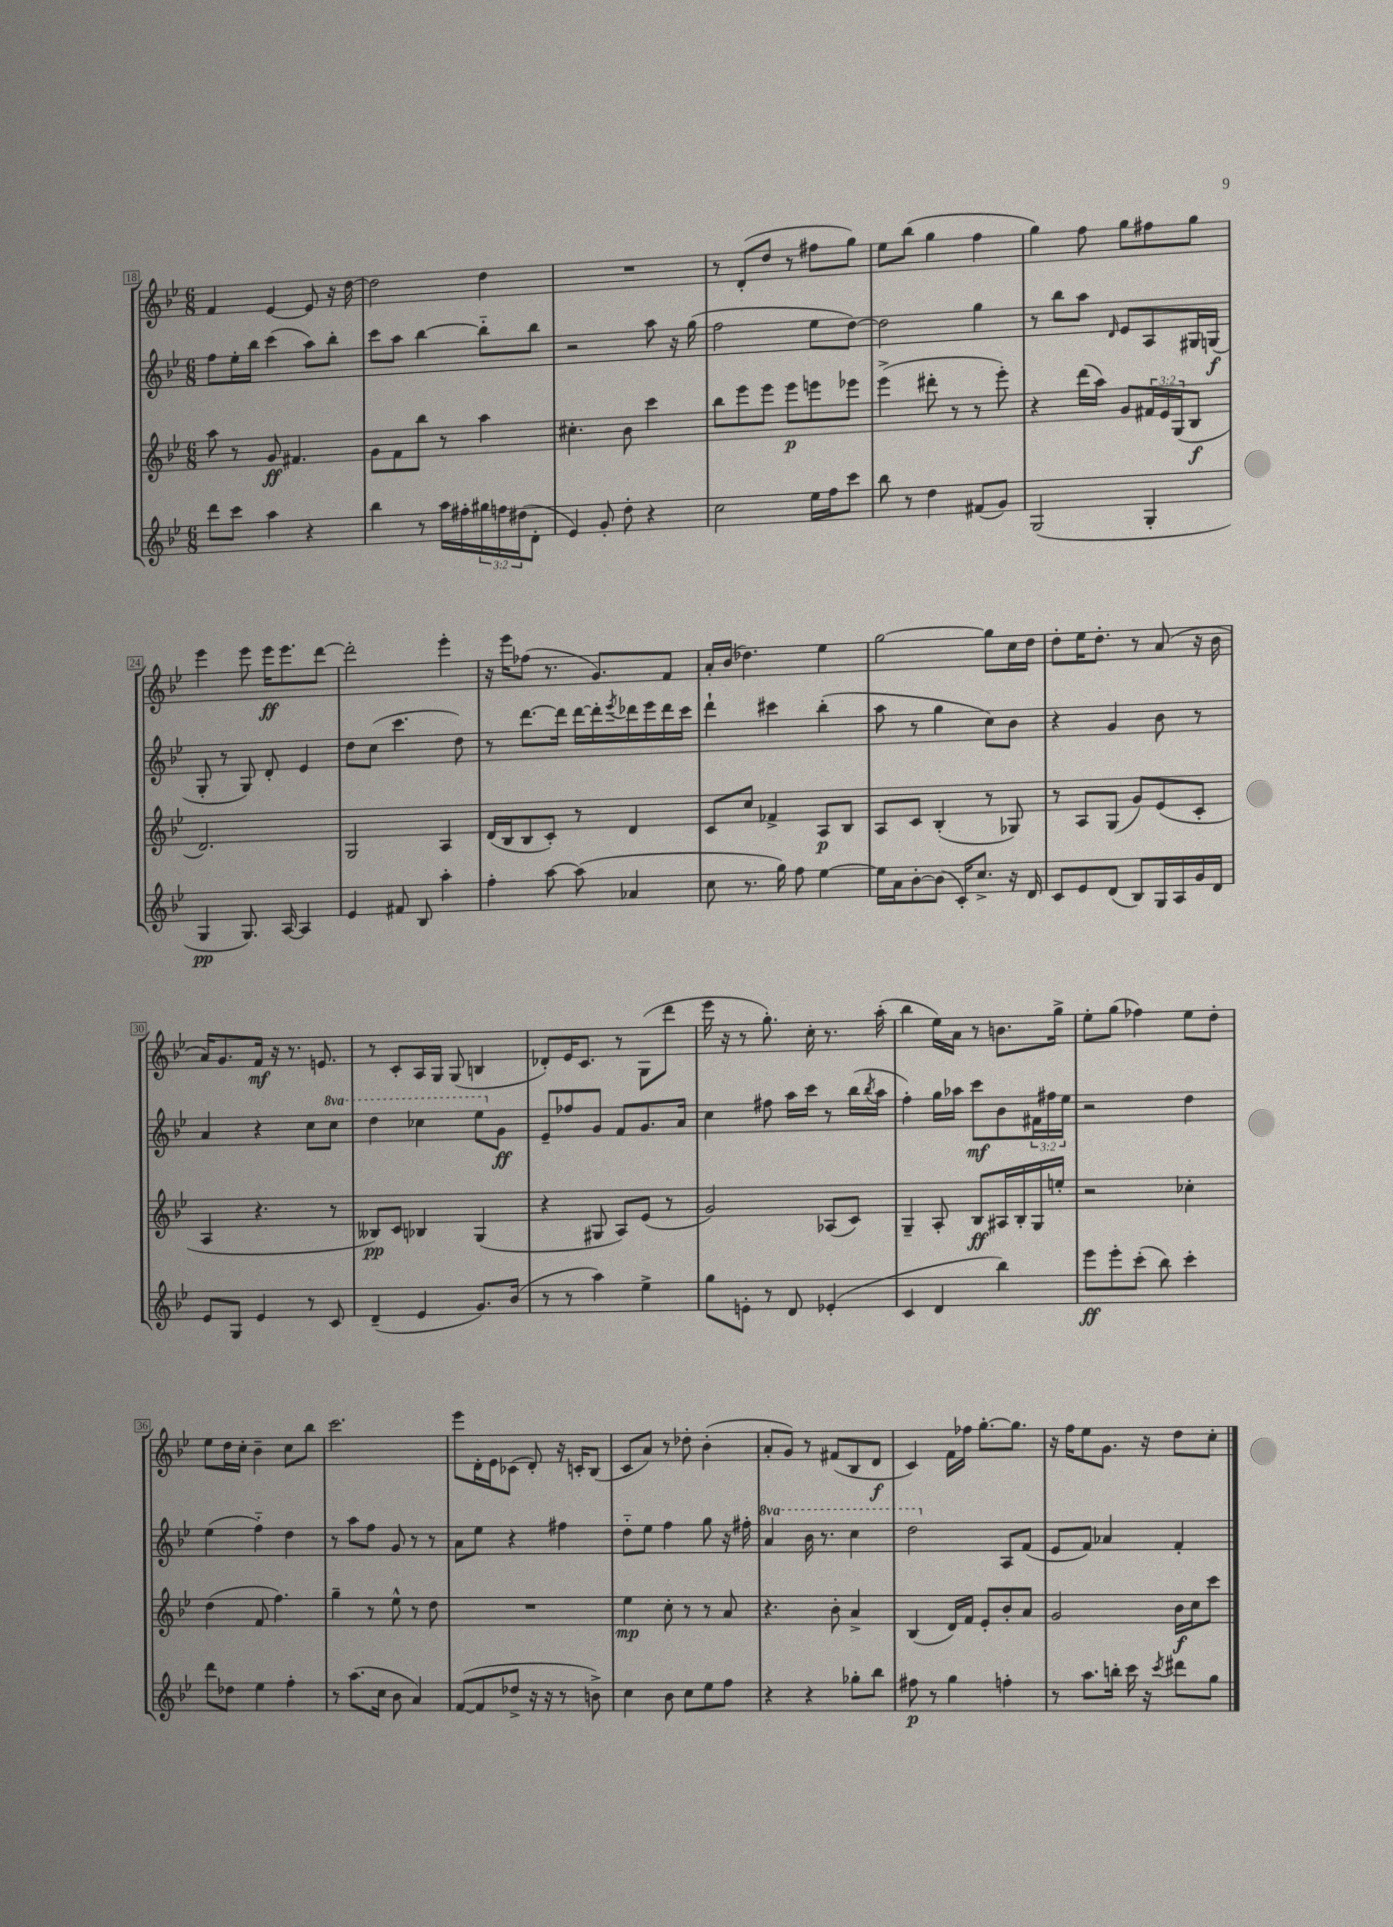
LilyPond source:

<<
\new StaffGroup <<
\new Staff = "s0" {
    \clef treble \key bes \major \numericTimeSignature \time 6/8
    f'4 ees'4~ ees'8 r16 d''16~ |
    d''2 d''4 |
    R2. |
    r8 d'8-.( d''8 r8 fis''8 g''8) |
    ees''8 bes''8( g''4 f''4 |
    g''4) f''8 g''8 fis''8 g''8 |
    ees'''4 ees'''8 ees'''16\ff ees'''8. d'''8~ |
    d'''2-. ees'''4-. |
    r16 ees'''16 fes''8( r8. g'8.) f'8 |
    a'16-. bes'16( des''4.) ees''4 |
    g''2~ g''8 c''16 d''16 |
    d''8-. ees''16 d''8.-. r8 a'8( r16 bes'16 |
    a'16) g'8. f'16\mf r16 r8. e'8. |
    r8 c'8-. a16 g16 g8( b4 |
    des'8-.) ees'16 c'8. r8 g8( d'''8 |
    ees'''16 r16 r8 g''8.-.) c''16-. r8. a''16-.( |
    bes''4 ees''16) a'16 r8 b'8. g''16-> |
    ees''8-. g''8( fes''4) ees''8 d''8-. |
    ees''8 d''16 c''16-. bes'4-- c''8 bes''8 |
    c'''2. |
    ees'''8 d'16-. ees'16 ces'8( d'8-.) r16 c'16-. bes8( |
    c'8 a'8) r8 des''8-. bes'4-.( |
    a'8-. g'8) r8 fis'8( bes8 d'8\f |
    c'4) f'16 fes''16 g''8.~-. g''8. |
    r16 f''16 ees''8 g'8. r16 d''8 c''8-. \bar "|." |
}
\new Staff = "s1" {
    \clef treble \key bes \major \numericTimeSignature \time 6/8 \override Staff.TupletNumber.text = #tuplet-number::calc-fraction-text \set Staff.ottavationMarkups = #ottavation-simple-ordinals
    f''8 ees''16-. bes''16 c'''4( a''8) bes''8-. |
    c'''8 a''8 bes''4~ bes''8-_ bes''8 |
    r2 a''8 r16 g''16( |
    f''2 ees''8 d''8~) |
    d''2 g''4 |
    r8 bes''8 a''8 \grace { d'16 } ees'8 a8 gis16 g16\f( |
    g8-. r8 g8) d'8-. ees'4 |
    d''8 c''8( c'''4. d''8) |
    r8 d'''8.~ d'''16 d'''16~ d'''16-. \acciaccatura { ees'''8 } des'''16 ees'''16 des'''16 c'''16 |
    d'''4-! cis'''4 bes''4-.( |
    a''8 r8 g''4 c''8) bes'8 |
    r4 g'4 bes'8 r8 |
    a'4 r4 c''8 \ottava #1 c'''8 |
    d'''4 ces'''4 ees'''8 \ottava #0 g'8\ff |
    ees'8-- fes''8 g'8 f'8 g'8. a'16 |
    c''4 fis''8 a''16 c'''16 r8 bes''16( \acciaccatura { bes''8 } a''16 |
    f''4-.) g''16 aes''16 c'''8\mf bes'8 \tuplet 3/2 { fis'16 fis''16 ees''16 } |
    r2 d''4 |
    ees''4( f''4-_) d''4 |
    r8 a''8 f''8 g'8 r8 r8 |
    a'8 ees''8 r4 fis''4 |
    d''8-_ ees''8 f''4 g''8 r16 fis''16-. |
    \ottava #1 a''4 bes''16 r8. c'''4 |
    d'''2 \ottava #0 a8 f'8( |
    ees'8 f'8) aes'4 f'4-. \bar "|." |
}
\new Staff = "s2" {
    \clef treble \key bes \major \numericTimeSignature \time 6/8 \override Staff.TupletNumber.text = #tuplet-number::calc-fraction-text
    a''8 r8 g'8\ff fis'4. |
    g'8 f'8 bes''8 r8 a''4 |
    cis''4.-. bes'8 c'''4 |
    bes''8 ees'''8 ees'''8 ees'''8\p e'''8 ees'''8 |
    ees'''4->( dis'''8-. r8 r8 ees'''8-.) |
    r4 d'''16( a''16) g'8 \tuplet 3/2 { fis'16 ees'16 g16( } bes8\f |
    d'2.) |
    g2 a4 |
    d'16( bes16 bes8 c'8-.) r8 d'4 |
    c'8 c''8 fes'4-> a8\p bes8 |
    a8 c'8 bes4-.( r8 ges8) |
    r8 a8 g8( g'8) ees'8( c'8-. |
    a4 r4. r8 |
    beses8\pp) c'8 bes4 g4( |
    r4 gis8 a8) ees'8( r8 |
    g'2) aes8( c'8) |
    g4-- a8-. bes8\ff ais16 bes16-. g16 e''16-. |
    r2 ces''4-. |
    d''4( f'8 f''4.) |
    g''4-- r8 ees''8-^ r8 d''8 |
    R2. |
    ees''4\mp c''8-. r8 r8 a'8 |
    r4. bes'8-. a'4-> |
    bes4( d'16) f'16 ees'8-. bes'8-. a'8 |
    g'2 bes'16\f c''16 c'''8 \bar "|." |
}
\new Staff = "s3" {
    \clef treble \key bes \major \numericTimeSignature \time 6/8 \override Staff.TupletNumber.text = #tuplet-number::calc-fraction-text
    d'''8 c'''8 a''4 r4 |
    bes''4 r8 a''16 fis''16-. \tuplet 3/2 { gis''16 f''16 dis''16( } d'8-. |
    ees'4) g'8-. d''8-. r4 |
    c''2 ees''16 f''16 c'''8 |
    bes''8 r8 d''4 fis'8( g'8) |
    g2( g4-. |
    g4\pp g8.) a16~ a4 |
    ees'4 fis'8 bes8 a''4-. |
    f''4-. a''8~ a''8( aes'4 |
    c''8 r8. g''16) f''8 ees''4~ |
    ees''16 a'16 bes'8~-. bes'8( c'16-.) c''8.-> r16 d'16 |
    c'8 ees'8 d'8( bes8) g16 a16 g'16 d'16 |
    ees'8 g8 ees'4 r8 c'8 |
    d'4--( ees'4 g'8.) bes'16( |
    r8 r8 a''4) ees''4-> |
    g''8 e'8-. r8 d'8 ees'4-.( |
    c'4 d'4 bes''4) |
    ees'''8\ff ees'''8-. c'''8-.( bes''8) c'''4-. |
    d'''8 des''8 ees''4 f''4-. |
    r8 a''8.( c''16 bes'8 a'4) |
    f'8~( f'8 des''8-> r16 r16 r8 b'8->) |
    c''4 bes'8 c''8 ees''8 f''8 |
    r4 r4 ges''8-. bes''8 |
    fis''8\p r8 g''4 f''4-. |
    r8 a''8. b''16-. c'''16 r16 \acciaccatura { c'''8 } dis'''8 g''8 \bar "|." |
}
>>
>>
\layout { \context { \Score currentBarNumber = #18 \override BarNumber.stencil = #(make-stencil-boxer 0.1 0.3 ly:text-interface::print) } }
